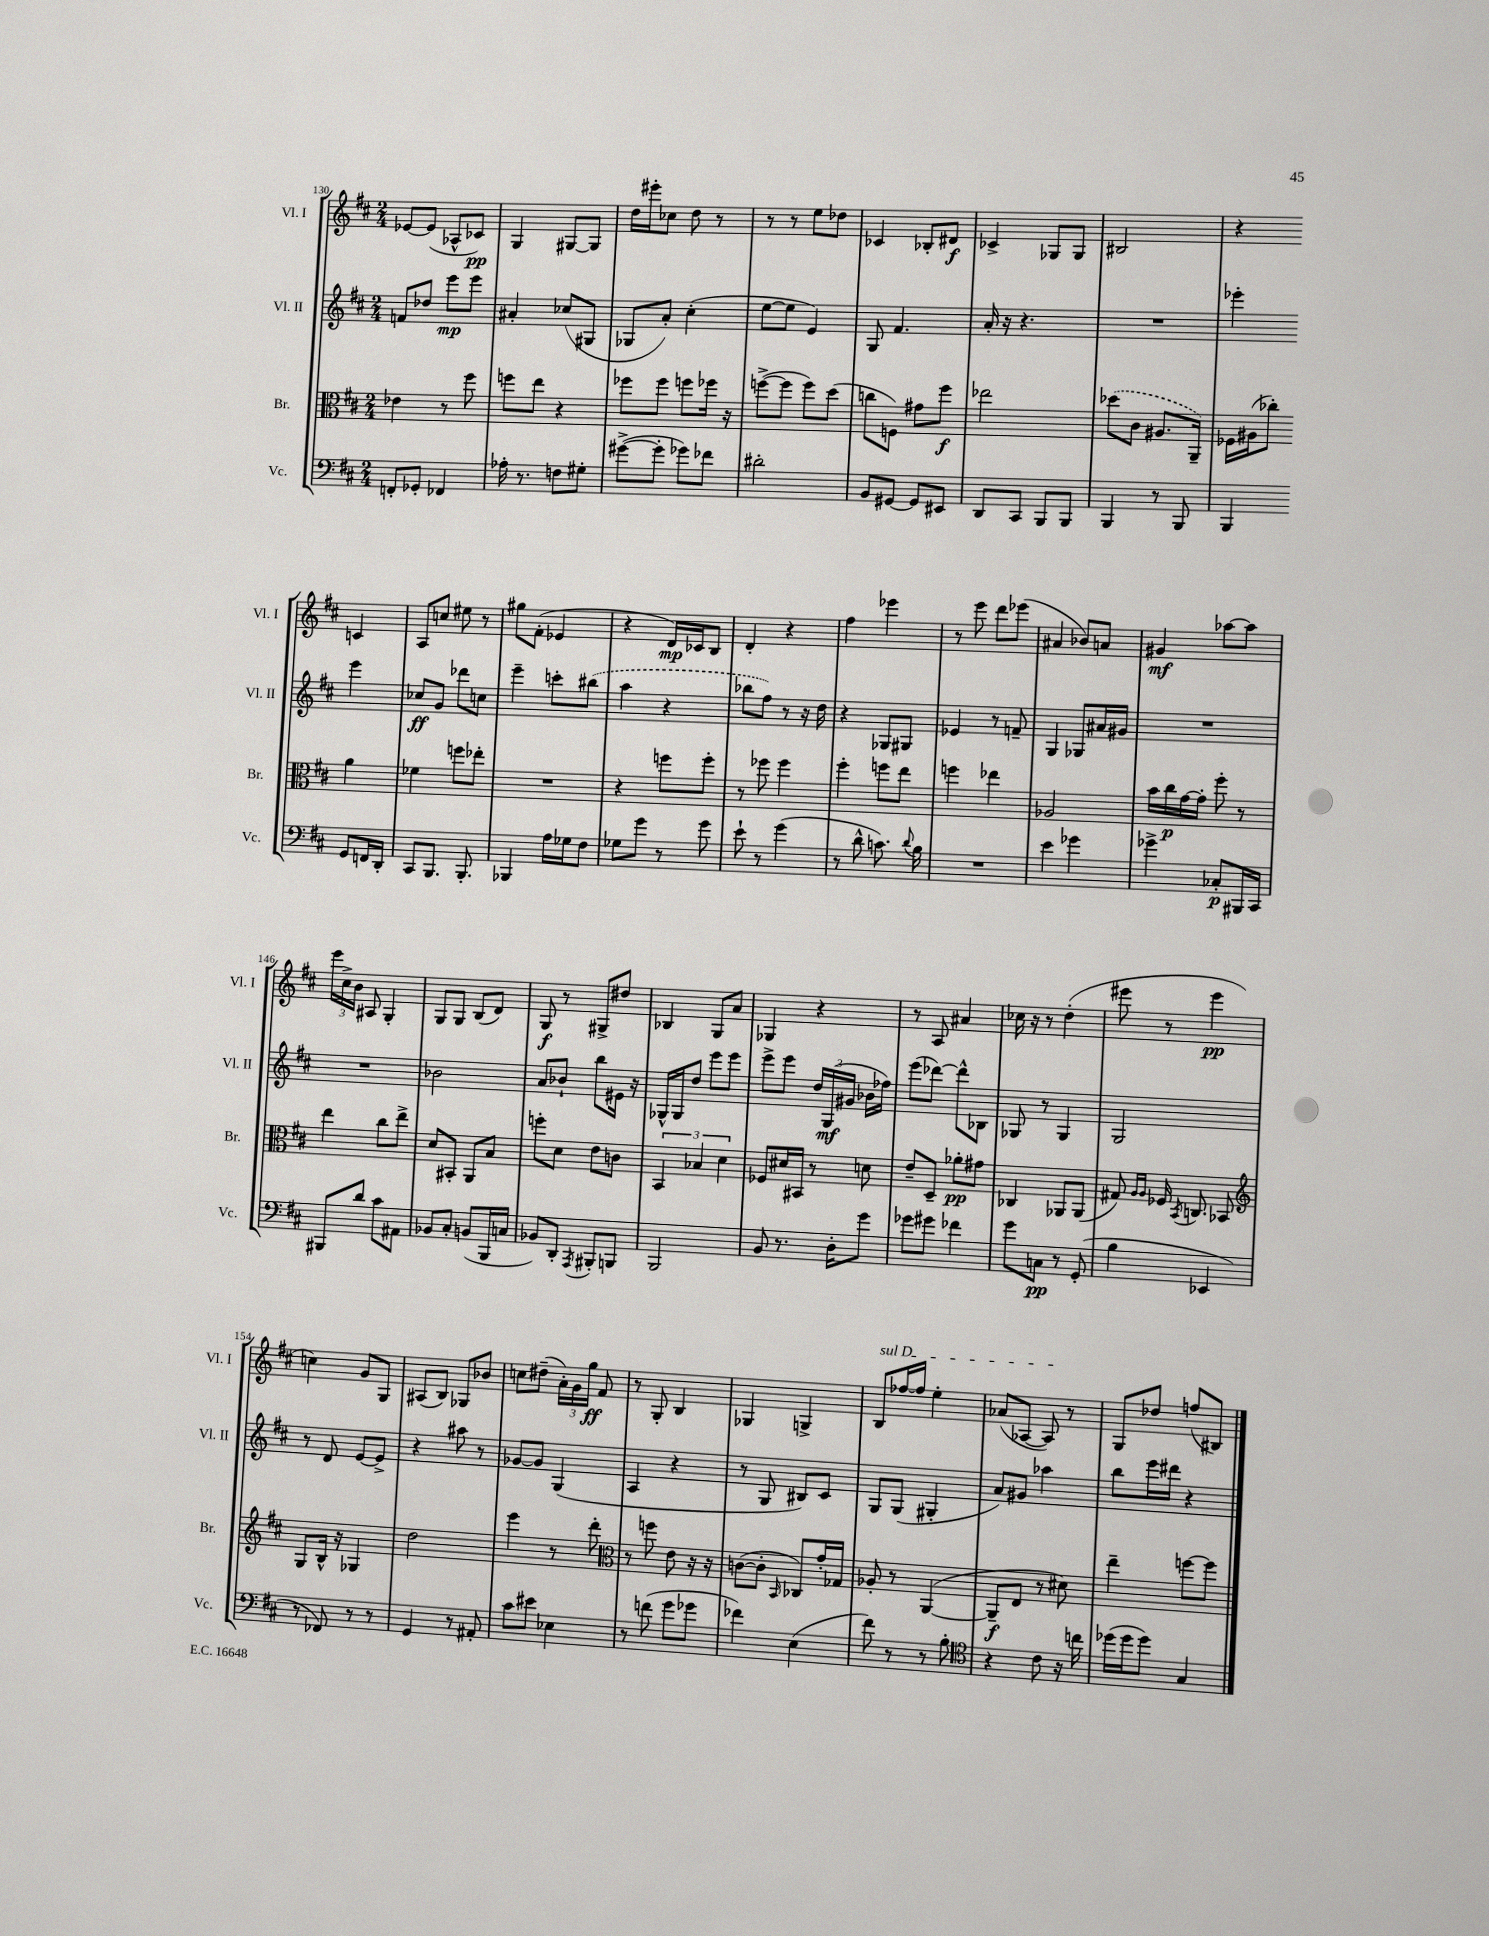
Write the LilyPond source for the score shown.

<<
\new StaffGroup <<
\new Staff = "s0" \with { instrumentName = "Vl. I" shortInstrumentName = "Vl. I" } {
    \clef treble \key d \major \numericTimeSignature \time 2/4
    \autoBeamOff ees'8[~ ees'8]( aes8[-^ ces'8]\pp) |
    g4 gis8[~ gis8] |
    d''16[ eis'''16-. ces''8] d''8 r8 |
    r8 r8 e''8[ des''8] |
    ces'4 bes8[-. dis'8]\f |
    ces'4-> ges8[ ges8] |
    bis2 |
    r4 c'4 |
    a8[ c''8] eis''8 r8 |
    gis''8[ fis'8]-.( ees'4 |
    r4 d'16[\mp) ces'16 b8] |
    d'4-. r4 |
    fis''4 ees'''4 |
    r8 e'''8 d'''8[ ees'''8]( |
    ais'4 bes'8[) a'8] |
    gis'4\mf aes''8[~ aes''8] |
    \tuplet 3/2 { e'''16[ cis''16-> b'16] } ais8 g4-. |
    g8[ g8] b8[( d'8]) |
    g8\f r8 gis8[-> dis''8] |
    bes4 g8[ a'8] |
    ges4 r4 |
    r8 a8 ais'4 |
    ces''16 r16 r8 d''4-.( |
    eis'''8 r8 eis'''4\pp |
    c''4) g'8[ g8] |
    ais8[( b8]) ges8[ bes'8] |
    c''8[ dis''8]--( \tuplet 3/2 { a'16[-.) g'16 g''16]\ff } fis'8 |
    r8 g8-. b4 |
    ges4 g4-> |
    \once \override TextSpanner.bound-details.left.text = \markup { \italic "sul D" } b8[\startTextSpan fes''16~ fes''16] e''4-. |
    aes'8[( aes8]~ aes8\stopTextSpan) r8 |
    g8[ des''8] f''8[( bis8]) \bar "|." |
}
\new Staff = "s1" \with { instrumentName = "Vl. II" shortInstrumentName = "Vl. II" } {
    \clef treble \key d \major \numericTimeSignature \time 2/4
    \autoBeamOff f'8[ des''8] e'''8[\mp e'''8] |
    ais'4-. ces''8[( gis8] |
    ges8[ a'8]-.) cis''4-.( |
    e''8[~ e''8] e'4) |
    g8 fis'4. |
    a'16-. r16 r4. |
    R2 |
    ees'''4-. ees'''4 |
    ces''8[\ff g'8] des'''8[ c''8] |
    e'''4-- c'''8[-. \once \slurDashed bis''8]( |
    a''4 r4 |
    bes''8[ fis''8]) r8 r16 d''16 |
    r4 ges8[ gis8] |
    ees'4 r8 f'8-- |
    g4 ges8[ ais'16 gis'16] |
    R2 |
    R2 |
    bes'2 |
    a'8[ bes'8]-! b''8[ eis'16] r16 |
    ges16[-^ ges16 d''8] e'''8[ e'''8] |
    e'''8[-> e'''8] \tuplet 3/2 { d''16[ g16\mf( gis'16] } bes'16[ fes''16]) |
    e'''8[( des'''8]~) des'''8[-^ bes8] |
    ges8 r8 ges4 |
    g2 |
    r8 d'8 e'8[~ e'8]-> |
    r4 ais''8 r8 |
    ges'8[~ ges'8] g4( |
    a4 r4 |
    r8 g8 bis8[) cis'8] |
    g8[ g8]( gis4-. |
    a'8[) gis'8] aes''4 |
    b''8[ e'''16 dis'''16] r4 \bar "|." |
}
\new Staff = "s2" \with { instrumentName = "Br." shortInstrumentName = "Br." } {
    \clef alto \key d \major \numericTimeSignature \time 2/4
    \autoBeamOff ees'4 r8 fis''8 |
    f''8[ e''8] r4 |
    fes''8[ fes''8] f''8[ fes''16] r16 |
    f''8[~->( f''8] f''8[) d''8]( |
    c''8[ f8]) gis'8[ fis''8]\f |
    ees''2 |
    \once \slurDashed des''8[( cis'8] ais8.[ a,16]--) |
    fes16[ ais16( ces''8]-.) a'4 |
    fes'4 f''8[ ees''8]-. |
    R2 |
    r4 f''8[ f''8]-. |
    r8 fes''8 fes''4 |
    fis''4-. f''8[ e''8] |
    f''4 ees''4 |
    aes2 |
    b'16[ cis''16\p g'16~ g'16]-. fis''8-. r8 |
    e''4 cis''8[ e''8]-> |
    d'8[ bis,8]-. a,8[ b8] |
    f''8[-. d'8] e'8[ c'8] |
    \tuplet 3/2 { b,4 bes4 d'4 } |
    fes8[ dis'16 bis,16] r8 d'8 |
    e'8[-- d8]-- aes'8[-.\pp gis'8] |
    ces4 aes,8[ aes,8]( |
    gis8) \grace { a16[ a16] } fes16 \acciaccatura { b,8 } c8. bes,8 |
    \clef treble g8[ b16]-^ r16 ges4 |
    d''2 |
    e'''4 r8 d'''8-. |
    \clef alto r8 f''8 e'8 r16 r16 |
    c'8[~( c'8]-. \grace { b,16 } ces8[) g'16-. ges16] |
    aes8-. r8 a,4~( |
    a,8[--\f e8] r8 dis'8) |
    e''4-- f''8[~ f''8] \bar "|." |
}
\new Staff = "s3" \with { instrumentName = "Vc." shortInstrumentName = "Vc." } {
    \clef bass \key d \major \numericTimeSignature \time 2/4
    \autoBeamOff f,8[-. ges,8]-. fes,4 |
    aes16-. r8. f8[ gis8]-. |
    gis'8[~->( gis'8]-. ges'8[) fes'8] |
    dis'2-. |
    b,8[ gis,8]~ gis,8[ eis,8] |
    d,8[ cis,8] b,,8[ b,,8] |
    b,,4 r8 b,,8 |
    b,,4 g,8[ f,16 d,16]-. |
    cis,8[ b,,8.] b,,8.-. |
    bes,,4 a16[ ges16 fis8] |
    ges8[ g'8] r8 g'8 |
    e'8-! r8 g'4( |
    r8 d'8-^ c'8.) \appoggiatura { d'8 } b16 |
    R2 |
    e'4 ges'4 |
    ges'4-> ces8[-.\p bis,,16 cis,16] |
    bis,,8[ d'8] cis'8[ ais,8] |
    bes,8[ cis8]-. b,8[( b,,16 c16] |
    bes,8[) d,8]-. \acciaccatura { a,,8 } bis,,8[-. b,,8] |
    b,,2 |
    b,8 r8. d16[-. g'8] |
    ges'8[ gis'8] fes'4 |
    g'8[ c8]\pp r8 g,8-.( |
    b4 ees,4 |
    r8 fes,8) r8 r8 |
    g,4 r8 ais,8-. |
    cis'8[ eis'8] ees4 |
    r8 f'8( g'8[ ges'8] |
    fes'4) e4( |
    fis'8) r8 r8 b8-. |
    \clef tenor r4 cis'8 r16 c''16 |
    des''16[( des''16 des''8]) g4 \bar "|." |
}
>>
>>
\layout { \context { \Score currentBarNumber = #130 } }
